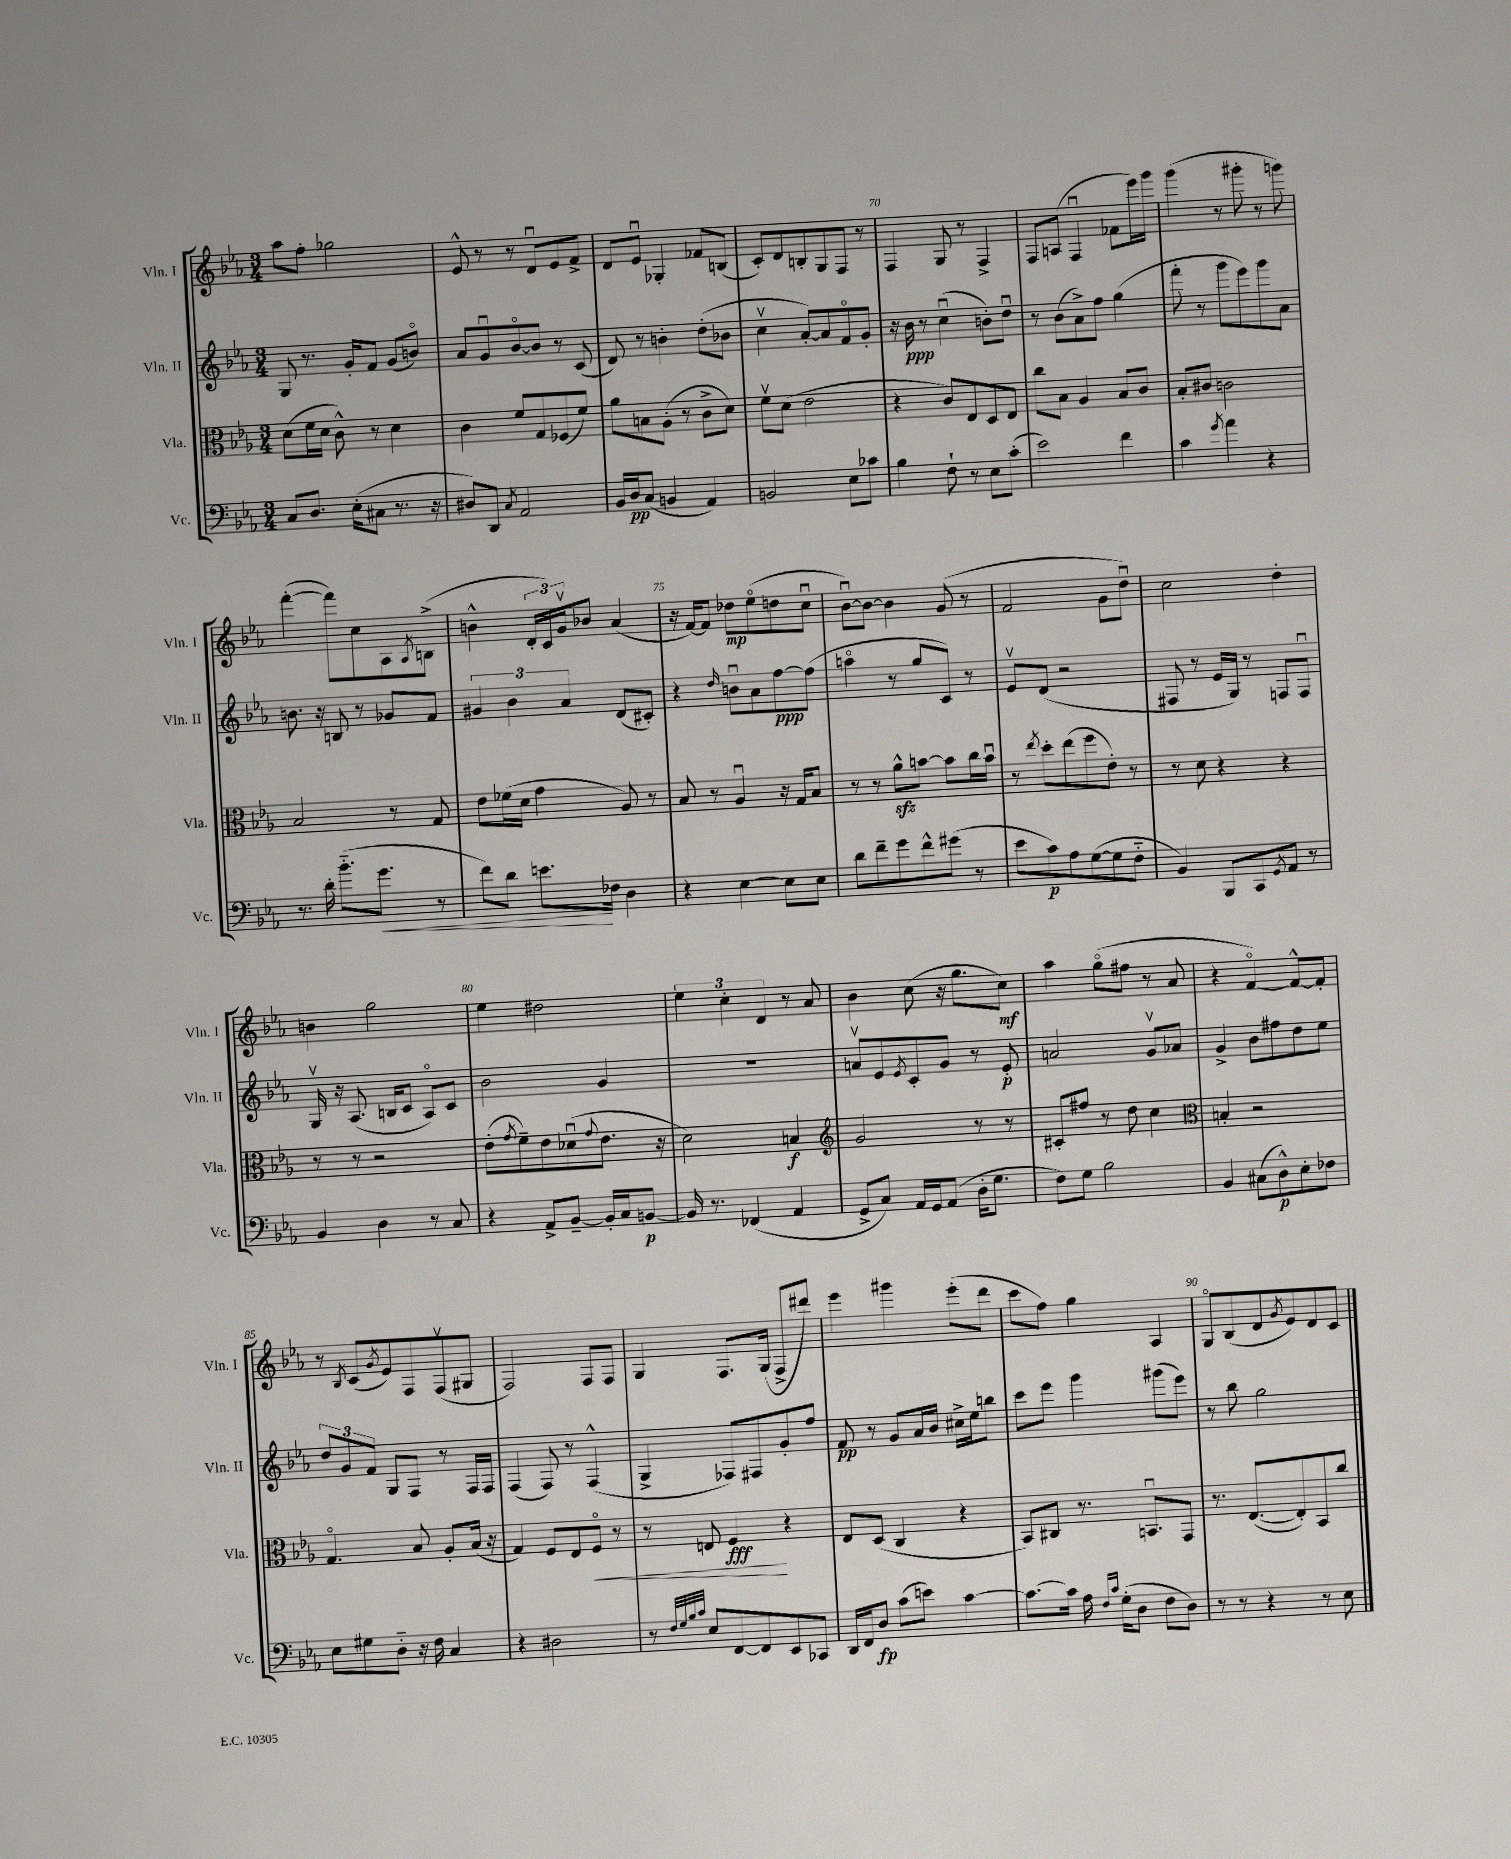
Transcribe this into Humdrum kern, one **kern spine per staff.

**kern	**dynam	**kern	**dynam	**kern	**dynam	**kern	**dynam
*part4	*part4	*part3	*part3	*part2	*part2	*part1	*part1
*staff4	*staff4	*staff3	*staff3	*staff2	*staff2	*staff1	*staff1
*I"Vc.	*	*I"Vla.	*	*I"Vln. II	*	*I"Vln. I	*
*I'Vc.	*	*I'Vla.	*	*I'Vln. II	*	*I'Vln. I	*
*clefF4	*	*clefC3	*	*clefG2	*	*clefG2	*
*k[b-e-a-]	*	*k[b-e-a-]	*	*k[b-e-a-]	*	*k[b-e-a-]	*
*M3/4	*	*M3/4	*	*M3/4	*	*M3/4	*
=66	=66	=66	=66	=66	=66	=66	=66
8C/L	.	(8d\L	.	8G/	.	8aa-\L	.
8.D/J	.	16f\L	.	8.r	.	8ff'\J	.
.	.	16d\JJ	.	.	.	.	.
.	.	8c^^\)	.	.	.	2gg-X\	.
(16E-'\KL	.	.	.	16g'/KL	.	.	.
8C#X\J	.	8r	.	8f/J	.	.	.
8.r	.	4d\	.	(8g/L	.	.	.
.	.	.	.	8bn/J)	.	.	.
16r	.	.	.	.	.	.	.
=67	=67	=67	=67	=67	=67	=67	=67
8D#X/L)	.	4c\	.	8a-/L	.	8e-^^/	.
8DD/J	.	.	.	8gu/	.	8r	.
8qC/	.	.	.	.	.	.	.
2AA-/	.	8f/L	.	[8b-/	.	8r	.
.	.	8G/	.	8b-/J]	.	8du/L	.
.	.	(8F-X/	.	8r	.	8e-/	.
.	.	8f/J)	.	(8c/	.	8f^/J	.
=68	=68	=68	=68	=68	=68	=68	=68
16BB-/LL	.	8a-\L	.	8d/)	.	8d/L	.
16D/J	pp	.	.	.	.	.	.
(8C/J	.	8Bn\	.	8r	.	8e-u/J	.
4BBn/	.	(8A-'\J	.	4bn'\	.	4G-X'/	.
.	.	8r	.	.	.	.	.
4AA-/)	.	8c^\L	.	(8dd'\L	.	8f-X/L	.
.	.	8d\J)	.	8b-X\J	.	(8Bn/J	.
=69	=69	=69	=69	=69	=69	=69	=69
2BBn/	.	8fv\L	.	4ccv\	.	8c'/L)	.
.	.	(8d\J	.	.	.	8d/	.
.	.	2e-\	.	[8a-'/L)	.	8Bn'/	.
.	.	.	.	8a-/]	.	8G/	.
8E-\L	.	.	.	8f/	.	8F/J	.
8c-X\J	.	.	.	8g'/J	.	8r	.
=70	=70	=70	=70	=70	=70	=70	=70
4B-\	.	4r	.	16r	.	4F/	.
.	.	.	.	16b-\	ppp	.	.
.	.	.	.	8r	.	.	.
8F`\	.	8c/L)	.	(4ccu\	.	8G/	.
8r	.	8E-/	.	.	.	8r	.
8E-\L	.	8D/	.	8bn'\L)	.	4F^/	.
(8c'\J	.	8E-/J	.	8ddu\J	.	.	.
=71	=71	=71	=71	=71	=71	=71	=71
2e-\)	.	8cc\L	.	8r	.	8F/L	.
.	.	8B-\J	.	(8b-\L	.	(8An/J	.
.	.	4A-/	.	8a-^\)	.	4Fu/	.
.	.	.	.	8ff\J	.	.	.
4f\	.	8B-/L	.	(4gg\	.	8f-X\L	.
.	.	8c/J	.	.	.	16eee-\L)	.
.	.	.	.	.	.	16ggg\JJ	.
=72	=72	=72	=72	=72	=72	=72	=72
4c\	.	8B-'/L	.	8fff'\	.	(4ggg\	.
.	.	8c#X/J	.	8r	.	.	.
8qg/	.	.	.	.	.	.	.
4a-\	.	2cn\	.	8ggg\L	.	8r	.
.	.	.	.	8eee-\)	.	8ggg#X'\	.
4r	.	.	.	8ggg\	.	8r	.
.	.	.	.	8a-\J	.	8gggn\)	.
!!LO:LB:g=z
=73	=73	=73	=73	=73	=73	=73	=73
8.r	.	2B-/	.	8.bn\	.	([4fff'\	.
16d'\	.	.	.	16r	.	.	.
(8.b-\L	.	.	.	8Bn/	.	8fff\L])	.
.	.	.	.	8r	.	8cc\	.
!	!LO:HP:b	!	!	!	!	!	!
8.g\J	<	.	.	.	.	.	.
.	.	8r	.	8g-X/L	.	8A-\	.
.	.	.	.	.	.	8qA-/	.
8r	.	8G/	.	8f/J	.	(8Bn^\J	.
=74	=74	=74	=74	=74	=74	=74	=74
8f\L)	.	8e-\L	.	6g#X/	.	4bn^^\	.
8d\J	.	(16f-X\L	.	.	.	.	.
.	.	.	.	6b-\	.	.	.
.	.	16d\JJ	.	.	.	.	.
8.en\L	.	4g\	.	.	.	24d'/LL	.
.	.	.	.	.	.	24c/)	.
.	.	.	.	6a-/	.	24gv/J	.
.	.	.	.	.	.	8b-X/J	.
16F-X\Jk	[	.	.	.	.	.	.
4D\	.	8A-/)	.	(8d/L	.	(4a-/	.
.	.	8r	.	8c#X'/J)	.	.	.
=75	=75	=75	=75	=75	=75	=75	=75
4r	.	8B-/	.	4r	.	16r	.
.	.	.	.	.	.	[16f/KL)	.
.	.	8r	.	.	.	8f/J]	.
.	.	.	.	16qqdd/	.	.	.
[4E-\	.	4A-u/	.	8bnu\L	.	8dd-X\L	mp
.	.	.	.	8a-\	.	(8ee-\	.
8E-\L]	.	16r	.	[8ff\	ppp	8ddn\	.
.	.	16G/KL	.	.	.	.	.
8E-\J	.	8B-/J	.	(8ff\J]	.	8ccu\J	.
=76	=76	=76	=76	=76	=76	=76	=76
8d\L	.	8r	.	4aan\	.	[8b-u\L)	.
8f~\	.	8r	.	.	.	8b-\J_	.
8g\	.	8a-zz^^\L	.	8r	.	4b-\]	.
8f^^\	.	[8bn\J	.	8gg/L	.	.	.
(8g#X\J	.	8b\L]	.	8c/J)	.	(8g/	.
8r	.	16cc\L	.	8r	.	8r	.
.	.	16bu\JJ	.	.	.	.	.
=77	=77	=77	=77	=77	=77	=77	=77
8e-\L	.	8r	.	8e-v/L	.	2f/	.
.	.	8qee-/	.	.	.	.	.
8c\)	p	8dd'\L	.	(8d/J	.	.	.
8A-\	.	(8ee-\	.	2r	.	.	.
([8G\	.	8ff\	.	.	.	.	.
8G\]	.	8e-'\J)	.	.	.	8g\L	.
8F\J	.	8r	.	.	.	8ddu\J)	.
=78	=78	=78	=78	=78	=78	=78	=78
4BB-/)	.	8r	.	8F#X/	.	2cc\	.
.	.	8d\	.	8r	.	.	.
8BBB-/L	.	4r	.	16e-/LL	.	.	.
.	.	.	.	16G/JJ)	.	.	.
8CC/	.	.	.	8r	.	.	.
8qGG/	.	.	.	.	.	.	.
8AA-/J	.	4r	.	8Fn/L	.	4dd'\	.
8r	.	.	.	8Fu/J	.	.	.
!!LO:LB:g=z
=79	=79	=79	=79	=79	=79	=79	=79
4BB-/	.	8r	.	16Gv/	.	4bn\	.
.	.	.	.	16r	.	.	.
.	.	8r	.	(8.A-/	.	.	.
4D\	.	2r	.	.	.	2gg\	.
.	.	.	.	16Bn/KL	.	.	.
.	.	.	.	8c/J	.	.	.
8r	.	.	.	8A-/L)	.	.	.
8C/	.	.	.	8c/J	.	.	.
=80	=80	=80	=80	=80	=80	=80	=80
4r	.	(8e-'\L	.	2b-\	.	4ee-\	.
.	.	8qg/	.	.	.	.	.
.	.	8f~\)	.	.	.	.	.
8AA-^/L	.	8e-\	.	.	.	2dd#X\	.
[8BB-~/J	.	(8d-Xu\	.	.	.	.	.
.	.	8qqg/	.	.	.	.	.
16BB-'/LL]	.	8.e-\J	.	4g/	.	.	.
16C/J	.	.	.	.	.	.	.
[8BBn/J	p	.	.	.	.	.	.
.	.	16r	.	.	.	.	.
=81	=81	=81	=81	=81	=81	=81	=81
16BB/]	.	2d\)	.	2.r	.	6ee-\	.
8.r	.	.	.	.	.	.	.
.	.	.	.	.	.	6cc'\	.
(4FF-X/	.	.	.	.	.	.	.
.	.	.	.	.	.	6d/	.
4AA-/	.	4Bn/	f	.	.	8r	.
.	.	.	.	.	.	8a-/	.
=82	=82	=82	=82	=82	=82	=82	=82
*	*	*clefG2	*	*	*	*	*
8GG^/L	.	2g/	.	8anv/L	.	4b-\	.
8C/J)	.	.	.	8e-/	.	.	.
.	.	.	.	8qe-/	.	.	.
16AA-/LL	.	.	.	8c'/	.	(8cc\	.
16GG/J	.	.	.	.	.	.	.
(8AA-/J	.	.	.	8g/J	.	16r	.
.	.	.	.	.	.	8.gg\L	.
16D'\KL	.	8r	.	8r	.	.	.
8.G\J	.	.	.	.	.	.	.
.	.	8r	.	8e-'/	p	8cc\J)	mf
=83	=83	=83	=83	=83	=83	=83	=83
8F\L)	.	8c#X'/L	.	2an/	.	4aa-\	.
8G\J	.	8ff#X/J	.	.	.	.	.
2B-\	.	8r	.	.	.	(8gg\L	.
.	.	8dd\	.	.	.	8ff#X\J	.
.	.	4cc\	.	8gv/L	.	8r	.
.	.	.	.	8a-X/J	.	8a-/	.
=84	=84	=84	=84	=84	=84	=84	=84
*	*	*clefC3	*	*	*	*	*
4BB-/	.	4Bn'/	.	4g^/	.	4r	.
(8C#X\L	.	2r	.	8b-\L	.	[4f/)	.
8D^^\)	p	.	.	8ff#X\	.	.	.
8E-'\	.	.	.	8dd\	.	8f^^/L_	.
8F-X\J	.	.	.	8ee-\J	.	8f'/J]	.
!!LO:LB:g=z
=85	=85	=85	=85	=85	=85	=85	=85
8E-\L	.	4.G/	.	12dd/L	.	8r	.
.	.	.	.	12g/	.	.	.
.	.	.	.	.	.	8qB-/	.
8G#X\	.	.	.	.	.	(8c/L	.
.	.	.	.	12f/J	.	.	.
.	.	.	.	.	.	8qg/	.
8D\J	.	.	.	8G/L	.	8e-/)	.
16r	.	8B-/	.	8F/J	.	8F/	.
16F\	.	.	.	.	.	.	.
4C/	.	8A-'/L	.	8r	.	(8Fv/	.
.	.	(16B-/Jk	.	16F/LL	.	8G#X/J	.
.	.	16r	.	16F/JJ	.	.	.
=86	=86	=86	=86	=86	=86	=86	=86
4r	.	4G/)	.	(4F/	.	2F/)	.
2D#X\	.	8F/L	.	8F/)	.	.	.
.	.	8E-/	.	8r	.	.	.
!	!	!	!LO:HP:b	!	!	!	!
.	.	8F/J	<	(4F^^/	.	8F/L	.
.	.	8r	.	.	.	8F/J	.
=87	=87	=87	=87	=87	=87	=87	=87
8r	.	8r	.	4G^/	.	4G/	.
32qqF/LLL	.	.	.	.	.	.	.
32qqG/	.	.	.	.	.	.	.
32qqB-/	.	.	.	.	.	.	.
32qqc/JJJ	.	.	.	.	.	.	.
8E-/L	.	8En/	.	.	.	.	.
[8FF/	.	4F/	fff	8F-X/L)	.	8.F/L	.
8FF/]	.	.	.	8F#X/	.	.	.
.	.	.	.	.	.	(16G/Jk	.
8EE-/	.	4r	[	8g'/	.	8F^/L	.
8CC-X/J	.	.	.	8ff/J	.	8ddd#X/J)	.
=88	=88	=88	=88	=88	=88	=88	=88
16DD/LL	.	8E-/L	.	8f/	pp	4eee-\	.
16FF/J	.	.	.	.	.	.	.
8D/J	fp	(8D/J	.	8r	.	.	.
(8c\L	.	4C/	.	8g/L	.	4ggg#X\	.
8en\J)	.	.	.	16a-/L	.	.	.
.	.	.	.	16b-/JJ	.	.	.
[4c\	.	4r	.	16cc#X^\LL	.	(8eee-'\L	.
.	.	.	.	16ee-\J	.	.	.
.	.	.	.	8bbn\J	.	8ddd\J	.
=89	=89	=89	=89	=89	=89	=89	=89
8.c\L_	.	8BB-/L)	.	8ccc\L	.	8ccc\L	.
.	.	8C#X/J	.	8eee-\J	.	8ff\J)	.
16c\Jk]	.	.	.	.	.	.	.
16A-\	.	8.r	.	4ggg\	.	4gg\	.
16qqF/LL	.	.	.	.	.	.	.
16qqc/JJ	.	.	.	.	.	.	.
(16G'\KL	.	.	.	.	.	.	.
8D\J	.	.	.	.	.	.	.
.	.	8.BBnu/L	.	.	.	.	.
8F\L	.	.	.	(8ggg#X\L	.	4A-/	.
8D\J)	.	8GG/J	.	8eee-\J)	.	.	.
=90	=90	=90	=90	=90	=90	=90	=90
8r	.	8.r	.	8r	.	8G/L	.
8r	.	.	.	8bb-\	.	(8B-/	.
.	.	([8.E-/L	.	.	.	.	.
4r	.	.	.	2gg\	.	8d/	.
.	.	.	.	.	.	8qg/	.
.	.	8E-'/])	.	.	.	8e-/)	.
8r	.	8BB-/	.	.	.	8d/	.
8E-\	.	8cc/J	.	.	.	8c/J	.
==	==	==	==	==	==	==	==
*-	*-	*-	*-	*-	*-	*-	*-
